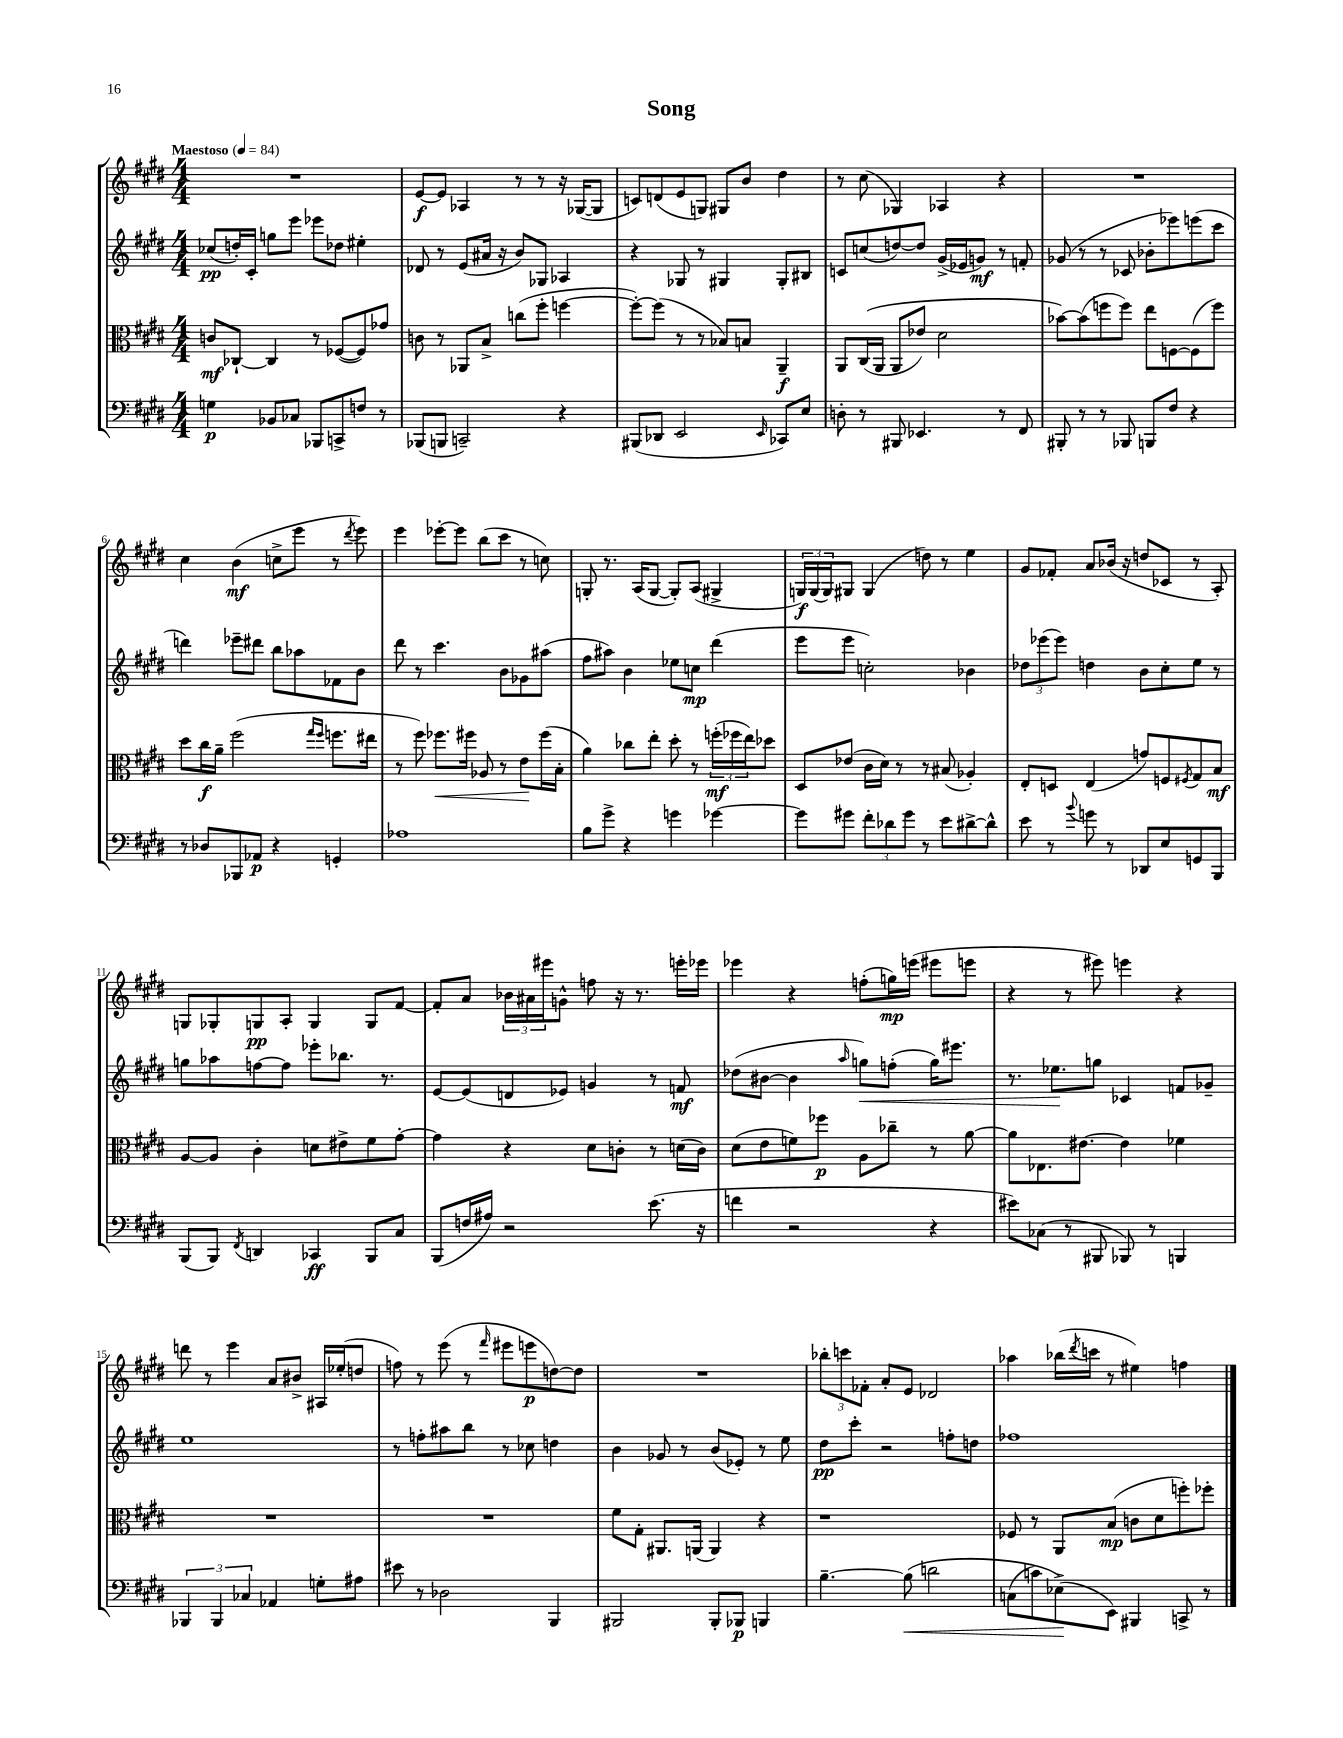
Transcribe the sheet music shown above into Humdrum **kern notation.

**kern	**kern	**kern	**kern
*staff4	*staff3	*staff2	*staff1
*clefF4	*clefC3	*clefG2	*clefG2
*k[f#c#g#d#]	*k[f#c#g#d#]	*k[f#c#g#d#]	*k[f#c#g#d#]
*M4/4	*M4/4	*M4/4	*M4/4
*MM84	*MM84	*MM84	*MM84
4G	8c	(8cc-	1r
.	[8C-`	16dd')	.
.	.	16c#'	.
8BB-	4C-]	8gg	.
8C-	.	8eee	.
8BBB-	8r	8eee-	.
8CC^	([8F-	8dd-	.
8F	8F-])	4ee#'	.
8r	8g-	.	.
=	=	=	=
(8BBB-	8c	8d-	[8e
8BBB	8r	8r	8e]
2CC~)	8AA-	(8e	4A-
.	8B^	16a#	.
.	.	16r	.
.	(8cc	8b)	8r
.	8ff#'	8G-	8r
4r	[4ff	4A-	16r
.	.	.	([16G-
.	.	.	8G-]
=	=	=	=
(8BBB#	8ff'_)	4r	8c)
8DD-	(8ff]	.	(8d
2EE	8r	8G-	8e
.	8r	8r	8G)
.	8B-)	4G#	8G#
.	8B	.	8b
16qqEE	.	.	.
8CC-)	4AA~	8G#'	4dd#
8E	.	8B#	.
=	=	=	=
8D'	8AA	8c	8r
8r	&((16C#	(8cc	(8cc#
.	16AA	.	.
8BBB#	8AA	[8dd)	4G-)
4.EE-	8e-)	8dd]	.
.	2d#	(16g#^	4A-
.	.	16e-	.
.	.	8g)	.
8r	.	8r	4r
8FF#	.	8f'	.
=	=	=	=
8BBB#'	[8b-&)	(8g-	1r
8r	(8b-]	8r	.
8r	8ff	8r	.
8BBB-	8ff)	8c-	.
8BBB	8ee	8b-'	.
8F#	[8F	8eee-)	.
4r	(8F]	(8eee	.
.	8ff)	8ccc#	.
=	=	=	=
8r	8dd#	4ddd)	4cc#
8D-	16cc#	.	.
.	16a~	.	.
8BBB-	(2ff#	8eee-~	(4b
8AA-	.	8ddd#	.
4r	.	8bb	8cc^
.	.	8aa-	8eee
.	16qqgg#	.	.
.	16qqff#	.	.
4GG'	8.ff	8f-	8r
.	.	.	8qddd#
.	.	8b	8eee)
.	16ee#	.	.
=	=	=	=
1A-	8r	8ddd#	4eee
.	8ff#)	8r	.
.	8.ff-	4.ccc#	[8eee-'
.	.	.	8eee-]
.	16ff#	.	.
.	8A-	.	(8bb
.	8r	8b	8ccc#
.	8e	8g-	8r
.	(16ff#	(8aa#	8cc)
.	16B'	.	.
=	=	=	=
8B	4a)	8ff#	8G'
8g#^	.	8aa#)	8.r
4r	8cc-	4b	.
.	.	.	(16A
.	8ee'	.	[8G
4g	8dd#'	8ee-	8G'])
.	8r	8cc	(8A
[4g-	(24ff'	(4ddd#	4G#^
.	24ff-	.	.
.	24ee)	.	.
.	8dd-	.	.
=	=	=	=
8g-]	8D#	8eee	24G)
.	.	.	(24G
.	.	.	24G)
8g#	(8e-	8eee	8G#
12f#'	16c#	2cc')	(4G#
.	16d#)	.	.
12d-	.	.	.
.	8r	.	.
12g#	.	.	.
8r	8r	.	8dd)
8e	(8B#	.	8r
[8d#^	4A-')	4b-	4ee
8d#^^]	.	.	.
=	=	=	=
8e	8E'	12dd-	8g#
.	.	(12eee-	.
8r	8D	.	8f-'
.	.	12eee-)	.
8qqb	.	.	.
8g	(4E	4dd	8a
8r	.	.	(16b-
.	.	.	16r
8DD-	8g)	8b	8dd
8E	8F	8cc#'	8c-
.	8qF#	.	.
8GG	8G#	8ee	8r
8BBB	8B	8r	8A')
=	=	=	=
(8BBB	[8A	8gg	8G
8BBB)	8A]	8aa-	8G-'
8qFF#	.	.	.
4DD	4c#'	[8ff	8G
.	.	8ff]	8A'
4CC-	8d	8eee-'	4G
.	8e#^	8.bb-	.
8BBB	8f#	.	8G
.	.	8.r	.
8C#	[8g#'	.	[8f#
=	=	=	=
(8BBB	4g#]	[8e	8f#']
16F	.	(8e]	8a
16A#)	.	.	.
2r	4r	8d	24b-
.	.	.	24a#
.	.	.	24eee#
.	.	8e-)	8g^^
.	8d#	4g	8ff
.	8c'	.	16r
.	.	.	8.r
(8.e	8r	8r	.
.	(16d	8f	16eee'
16r	16c)	.	16eee-
=	=	=	=
4f	(8d#	(8dd-	4eee-
.	8e	[8b#	.
2r	8f)	4b#]	4r
.	8ff-	.	.
.	.	16qqaa	.
.	8A	8gg)	(8ff'
.	8cc-~	(8ff'	16gg)
.	.	.	(16eee
4r	8r	16gg)	8eee#
.	.	8.eee#	.
.	[8a	.	8eee
=	=	=	=
8e#)	8a]	8.r	4r
(8C-	8.E-	.	.
.	.	8.ee-	.
8r	.	.	8r
.	[8.e#	.	.
8BBB#	.	8gg	8eee#)
8BBB-)	4e#]	4c-	4eee
8r	.	.	.
4BBB	4f-	8f	4r
.	.	8g-~	.
=	=	=	=
6BBB-	1r	1ee	8ddd
.	.	.	8r
6BBB-	.	.	.
.	.	.	4eee
6C-	.	.	.
4AA-	.	.	8a
.	.	.	8b#^
8G'	.	.	16A#
.	.	.	(16ee-'
8A#	.	.	8dd
=	=	=	=
8e#	1r	8r	8ff)
8r	.	8ff'	8r
2D-	.	8aa#	(8eee
.	.	8bb	8r
.	.	.	16qqfff#
.	.	8r	8eee#
.	.	8cc-	8eee
4BBB	.	4dd	[8dd)
.	.	.	8dd]
=	=	=	=
2BBB#	8f#	4b	1r
.	8G#'	.	.
.	8.AA#	8g-	.
.	.	8r	.
.	(16AA	.	.
8BBB#'	4AA)	(8b	.
8BBB-	.	8e-')	.
4BBB	4r	8r	.
.	.	8ee	.
=	=	=	=
[4.B~	1r	8dd#	12bb-'
.	.	.	12ccc
.	.	8ccc#'	.
.	.	.	12f-'
.	.	2r	8a'
&(8B]	.	.	8e
2d	.	.	2d-
.	.	8ff'	.
.	.	8dd	.
=	=	=	=
(8C	8F-	1ff-	4aa-
8c)	8r	.	.
(8E-^&)	8AA	.	(16bb-
.	.	.	8qddd#
.	.	.	16ccc
8EE)	(8B	.	8r
4BBB#	8c	.	4ee#)
.	8d#	.	.
8CC^	8ff')	.	4ff
8r	8ff-'	.	.
==	==	==	==
*-	*-	*-	*-
